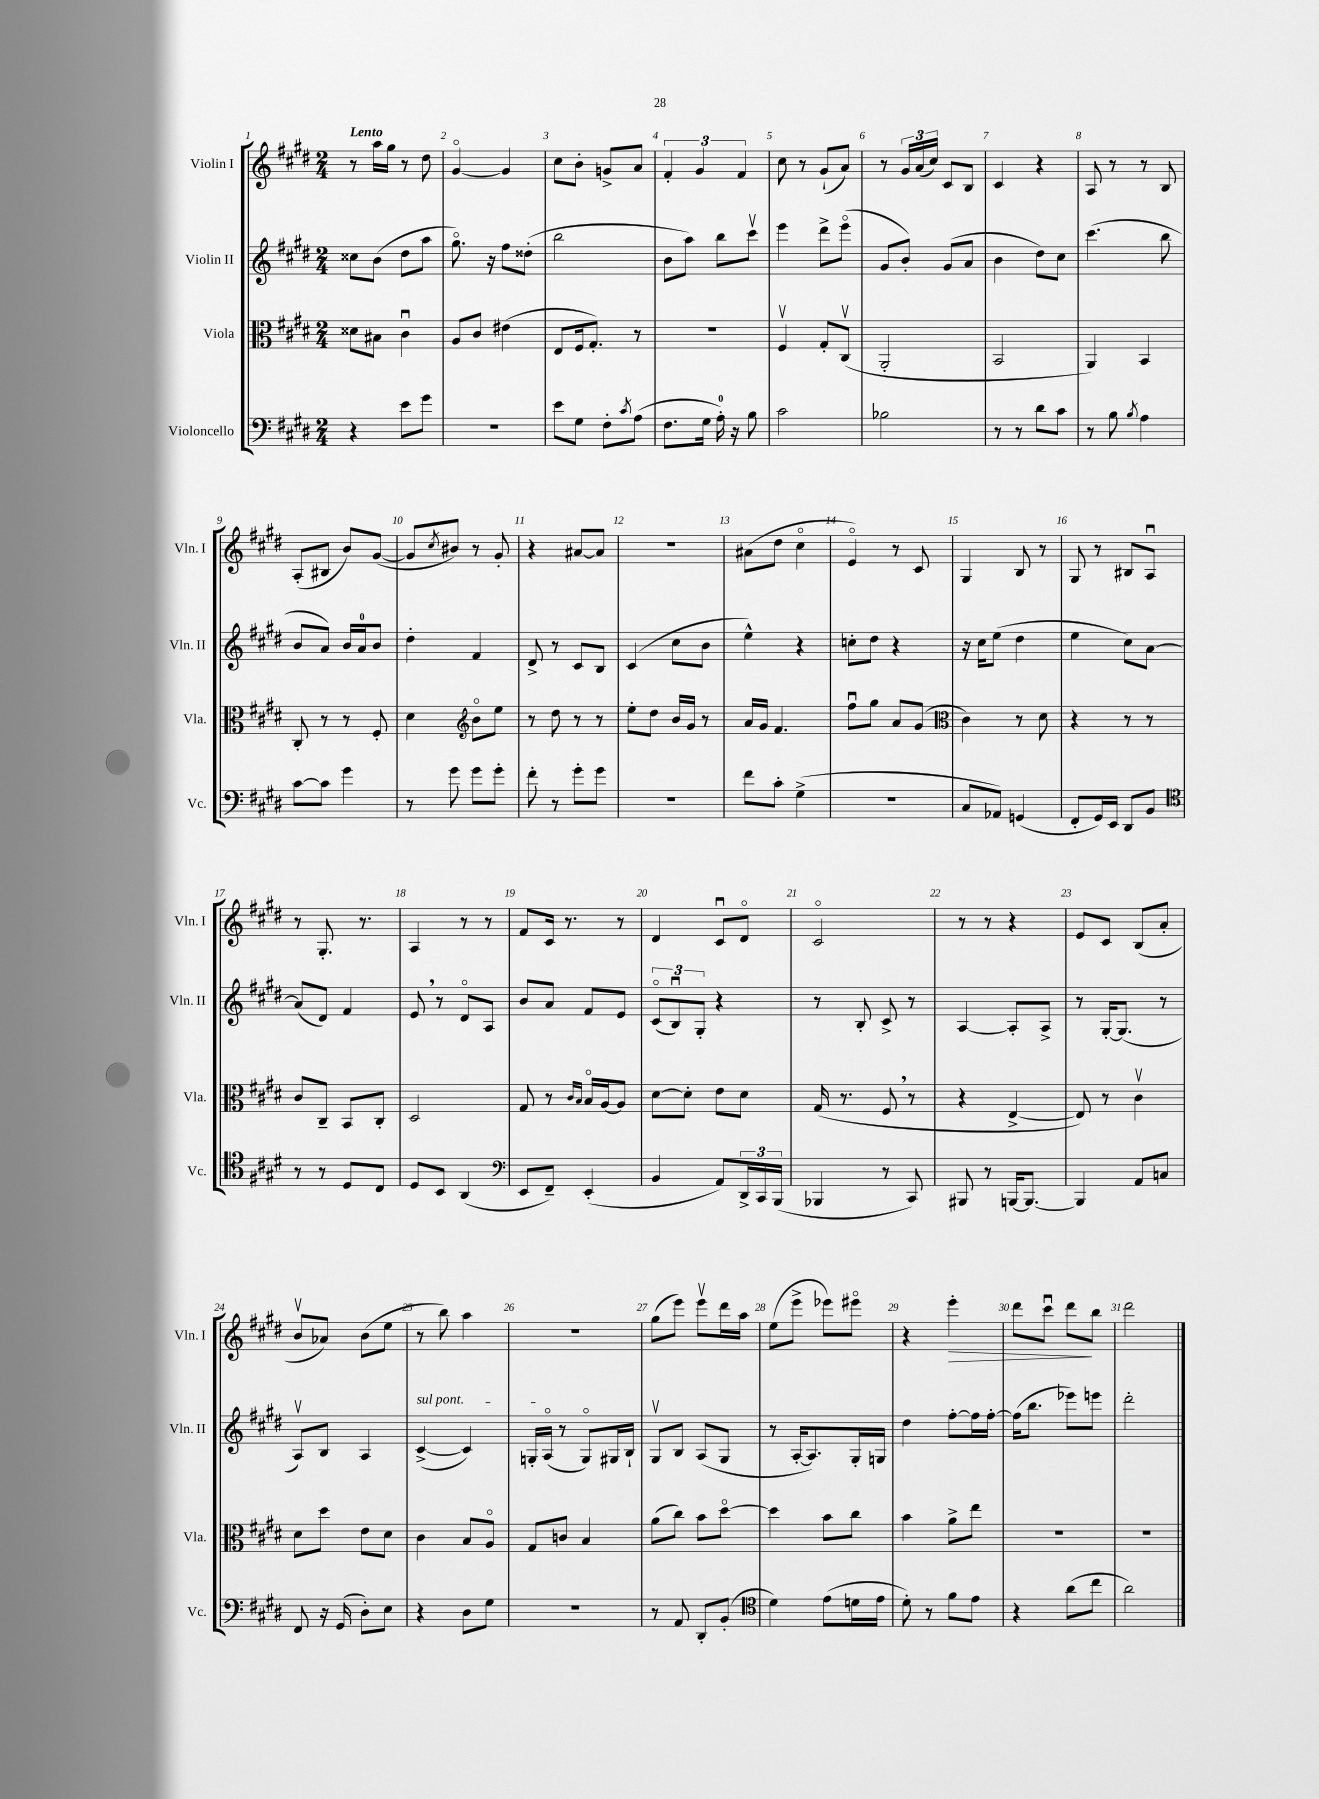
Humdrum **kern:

**kern	**kern	**kern	**kern
*staff4	*staff3	*staff2	*staff1
*clefF4	*clefC3	*clefG2	*clefG2
*k[f#c#g#d#]	*k[f#c#g#d#]	*k[f#c#g#d#]	*k[f#c#g#d#]
*M2/4	*M2/4	*M2/4	*M2/4
4r	8d##	8cc##	8r
.	8B#	(8b	16aa
.	.	.	16gg#
8e	4c#u	8dd#	8r
8g#	.	8aa	8dd#
=	=	=	=
2r	8A	8.gg#o)	[4g#o
.	8c#	.	.
.	.	16r	.
.	(4e#	8ff#	4g#]
.	.	(8dd##'	.
=	=	=	=
8e	8E	2bb	8cc#
8G#	16F#	.	8b'
.	8.G#')	.	.
8F#'	.	.	8g^
8qc#	.	.	.
(8A	8r	.	8a
=	=	=	=
8.F#	2r	8b	6f#'
.	.	8aa)	.
.	.	.	6g#
16G#	.	.	.
16A')	.	8bb	.
16r	.	.	.
.	.	.	6f#
8B	.	8ccc#v	.
=	=	=	=
2c#	4F#v	4eee	8cc#
.	.	.	8r
.	8G#'	8ddd#^	(8g#`
.	(8C#v	(8eeeo	8a)
=	=	=	=
2B-	2AA'	8g#	8r
.	.	8b')	24g#
.	.	.	(24a
.	.	.	24cc#)
.	.	(8g#	8c#
.	.	8a	8B
=	=	=	=
8r	2BB	4b	4c#
8r	.	.	.
8d#	.	8dd#)	4r
8c#	.	8cc#	.
=	=	=	=
8r	4AA)	(4.ccc#	8A
8B	.	.	8r
8qB	.	.	.
4A	4BB	.	8r
.	.	8bb	8B
=	=	=	=
[8c#	8C#'	8b	(8A'
8c#]	8r	8a)	8B#
4g#	8r	16b	8b)
.	.	16a	.
.	8F#'	8b	([8g#
=	=	=	=
8r	4d#	4dd#'	8g#]
.	.	.	8qcc#
8g#	.	.	8b#)
*	*clefG2	*	*
8g#	8bo	4f#	8r
8g#'	8ee	.	8g#'
=	=	=	=
8f#'	8r	8d#^	4r
8r	8dd#	8r	.
8g#'	8r	8c#	[8a#
8g#	8r	8B	8a#]
=	=	=	=
2r	8ee'	(4c#	2r
.	8dd#	.	.
.	16b	8cc#	.
.	16g#	.	.
.	8r	8b	.
=	=	=	=
8f#	16a	4ee^^)	(8a#
.	16g#	.	.
8c#'	4.f#	.	8dd#
(4G#^	.	4r	4cc#o
=	=	=	=
2r	8ff#u	8cc'	4eo)
.	8gg#	8dd#	.
.	8a	4r	8r
.	(8g#	.	8c#
=	=	=	=
*	*clefC3	*	*
8C#	4c#)	16r	4G#
.	.	16cc#	.
8AA-)	.	(8ee	.
(4GG	8r	4dd#	8B
.	8d#	.	8r
=	=	=	=
8FF#'	4r	4ee	8G#
16GG#)	.	.	8r
16EE	.	.	.
8DD#	8r	8cc#)	8B#
8BB	8r	[8a	8Au
=	=	=	=
*clefC4	*	*	*
8r	8c#	(8a]	8r
8r	8C#~	8d#)	8.G#'
8D#	8BB	4f#	.
.	.	.	8.r
8C#	8C#'	.	.
=	=	=	=
8D#	2D#	8e	4A
8BB	.	8r	.
(4AA	.	8d#o	8r
.	.	8A	8r
=	=	=	=
*clefF4	*	*	*
8EE	8G#	8b	8f#
8FF#~)	8r	8a	16c#
.	.	.	8.r
.	16qqc#	.	.
.	16qqB	.	.
(4EE'	16Bo	8f#	.
.	[16A	.	.
.	8A]	8e	8r
=	=	=	=
4BB	[8d#	(12c#o	4d#
.	.	12Bu)	.
.	8d#']	.	.
.	.	12G#'	.
8AA)	8e	4r	8c#u
24DD#^	8d#	.	8d#o
24CC#	.	.	.
(24BBB	.	.	.
=	=	=	=
4BBB-	(16G#	8r	2c#o
.	8.r	.	.
.	.	8B'	.
8r	8F#	8c#^	.
8CC#)	8r	8r	.
=	=	=	=
8BBB#	4r	[4A	8r
8r	.	.	8r
[16BBB	[4E^	8A']	4r
8.BBB_	.	.	.
.	.	8A^	.
=	=	=	=
4BBB]	8E])	8r	8e
.	8r	[16G#'	8c#
.	.	(8.G#]	.
8AA	4c#v	.	(8B
8C	.	8r	8a'
=	=	=	=
8FF#	8d#	8Av)	8bv
16r	8dd#	8B	8a-)
(16GG#	.	.	.
8D#')	8e	4A	(8b
8E	8d#	.	8ee
=	=	=	=
4r	4c#	([4c#^	8r
.	.	.	8bb)
8D#	8B	4c#])	4aa
8G#	8Ao	.	.
=	=	=	=
2r	8G#	16G'	2r
.	.	(16Ao	.
.	8c	8r	.
.	4B	8Go)	.
.	.	16G#	.
.	.	16B`	.
=	=	=	=
8r	(8a	8G#v	(8gg#
8AA	8cc#)	8B	8eee)
8DD#'	8b	(8A	8eeev
(8BB'	[8dd#o	8G#	16ddd#
.	.	.	16aa
=	=	=	=
*clefC4	*	*	*
4d#)	4dd#]	8r	(8ee
.	.	[16A'	8eee^
.	.	8.A])	.
(8e	8b	.	8eee-)
16d	8cc#	16G#'	8eee#o
16e	.	16G	.
=	=	=	=
8d#')	4b	4dd#	4r
8r	.	.	.
8f#	8a^	[8ff#'	4eee'
8e	8ee	16ff#]	.
.	.	[16ff#'	.
=	=	=	=
4r	2r	(16ff#]	8ddd#
.	.	8.bb	.
.	.	.	8ccc#u
(8a	.	8eee-)	8ddd#
8cc#	.	8eee	8bb
=	=	=	=
2a)	2r	2ddd#'	2ddd#
==	==	==	==
*-	*-	*-	*-
